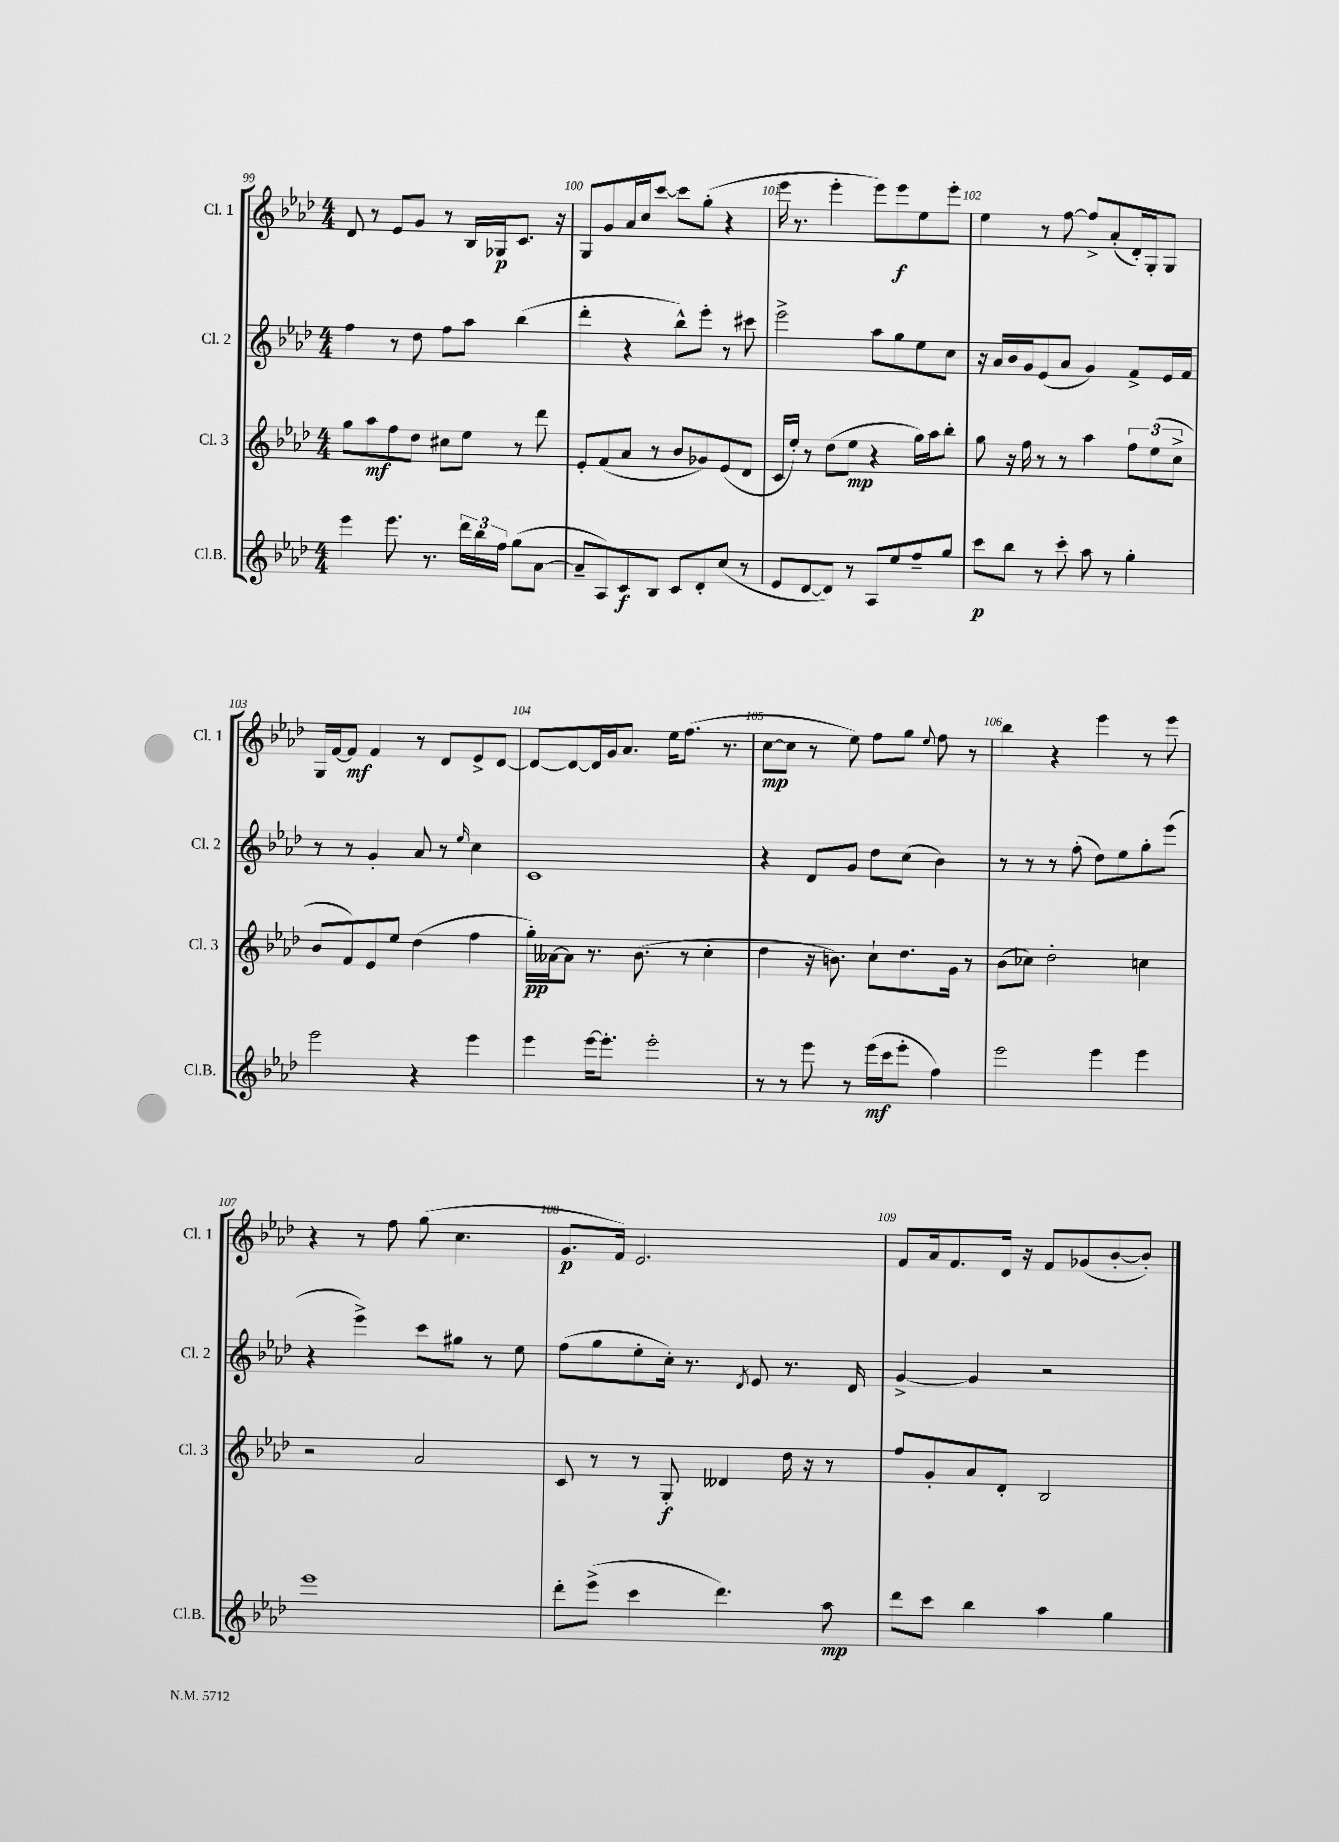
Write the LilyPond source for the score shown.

<<
\new StaffGroup <<
\new Staff = "s0" \with { instrumentName = "Cl. 1" shortInstrumentName = "Cl. 1" } {
    \clef treble \key aes \major \numericTimeSignature \time 4/4
    \autoBeamOff des'8 r8 ees'8[ g'8] r8 bes16[ ges16\p c'8.] r16 |
    g8[ g'8 aes'16 c''16 c'''8]~ c'''8[ g''8]-.( r4 |
    ees'''16 r8. ees'''4-. ees'''8[) ees'''8\f ees''8 ees'''8]-. |
    ees''4 r8 f''8~ f''8[-> aes'8-.( des'16-.) g16-. g8] |
    g16[ f'16~ f'8]\mf f'4 r8 des'8[ ees'8-> des'8]~ |
    des'8[~ des'8~ des'16 g'16 aes'8.] ees''16[ f''8.]( r8. |
    c''8[~\mp c''8] r8 ees''8) f''8[ g''8] \appoggiatura { ees''8 } f''8 r8 |
    bes''4 r4 ees'''4 r8 ees'''8 |
    r4 r8 f''8 g''8( c''4. |
    g'8.[\p f'16]) ees'2. |
    f'8[ aes'16 f'8. des'16] r16 f'8[ ges'8( bes'8~-. bes'8]-.) \bar "|." |
}
\new Staff = "s1" \with { instrumentName = "Cl. 2" shortInstrumentName = "Cl. 2" } {
    \clef treble \key aes \major \numericTimeSignature \time 4/4
    \autoBeamOff f''4 r8 des''8 f''8[ aes''8] bes''4( |
    des'''4-. r4 bes''8[-^) ees'''8]-. r8 cis'''8 |
    ees'''2-> aes''8[ g''8 ees''8 c''8] |
    r16 aes'16[ bes'16 g'16 ees'8( aes'8] g'4) f'8[-> ees'16 f'16] |
    r8 r8 g'4-. aes'8 r8 \grace { ees''16 } c''4 |
    c'1 |
    r4 des'8[ g'8] des''8[ c''8]( bes'4) |
    r8 r8 r8 f''8-.( des''8[) ees''8 g''8-. ees'''8]( |
    r4 ees'''4->) c'''8[ gis''8] r8 ees''8 |
    f''8[( g''8 ees''8-. c''16]-.) r8. \acciaccatura { des'8 } ees'8 r8. des'16 |
    g'4~-> g'4 r2 \bar "|." |
}
\new Staff = "s2" \with { instrumentName = "Cl. 3" shortInstrumentName = "Cl. 3" } {
    \clef treble \key aes \major \numericTimeSignature \time 4/4
    \autoBeamOff g''8[ aes''8\mf f''8 des''8] cis''8[ ees''8] r8 des'''8 |
    ees'8[-. f'8( aes'8] r8 bes'8[ ges'8) ees'8( des'8] |
    c'16[ ees''16]-.) r8 des''8[( ees''8]\mp r4 g''16[) aes''16 bes''8]-. |
    g''8 r16 f''16 r8 r8 aes''4 \tuplet 3/2 { f''8[ ees''8( c''8]-> } |
    bes'8[ f'8) ees'8 ees''8] des''4( f''4 |
    g''16[-.\pp) aeses'16~ aeses'8] r8. bes'8.( r8 c''4-. |
    des''4 r16 b'8.) c''8[-! des''8. g'16] r8 |
    bes'8[( ces''8]) des''2-. c''4 |
    r2 aes'2 |
    c'8 r8 r8 g8-.\f deses'4 des''16 r16 r8 |
    f''8[ g'8-. aes'8 des'8]-. bes2 \bar "|." |
}
\new Staff = "s3" \with { instrumentName = "Cl.B." shortInstrumentName = "Cl.B." } {
    \clef treble \key aes \major \numericTimeSignature \time 4/4
    \autoBeamOff ees'''4 ees'''8. r8. \tuplet 3/2 { des'''16[ bes''16 f''16] } g''8[( aes'8]~ |
    aes'8[-- aes8) c'8\f bes8] c'8[ des'8-. c''8]( r8 |
    ees'8[ des'8~ des'8]) r8 aes8[ ees''8 f''8-- g''8] |
    c'''8[\p bes''8] r8 c'''8-. aes''8 r8 g''4-. |
    ees'''2 r4 ees'''4 |
    ees'''4 ees'''16[~ ees'''8.]-. ees'''2-. |
    r8 r8 ees'''8 r8 ees'''16[\mf( c'''16 ees'''8]-. f''4) |
    ees'''2 ees'''4 ees'''4 |
    ees'''1 |
    des'''8[-. ees'''8]->( c'''4 des'''4.) aes''8\mp |
    des'''8[ c'''8] bes''4 aes''4 g''4 \bar "|." |
}
>>
>>
\layout { \context { \Score currentBarNumber = #99 \override BarNumber.break-visibility = ##(#f #t #t) barNumberVisibility = #all-bar-numbers-visible } }
